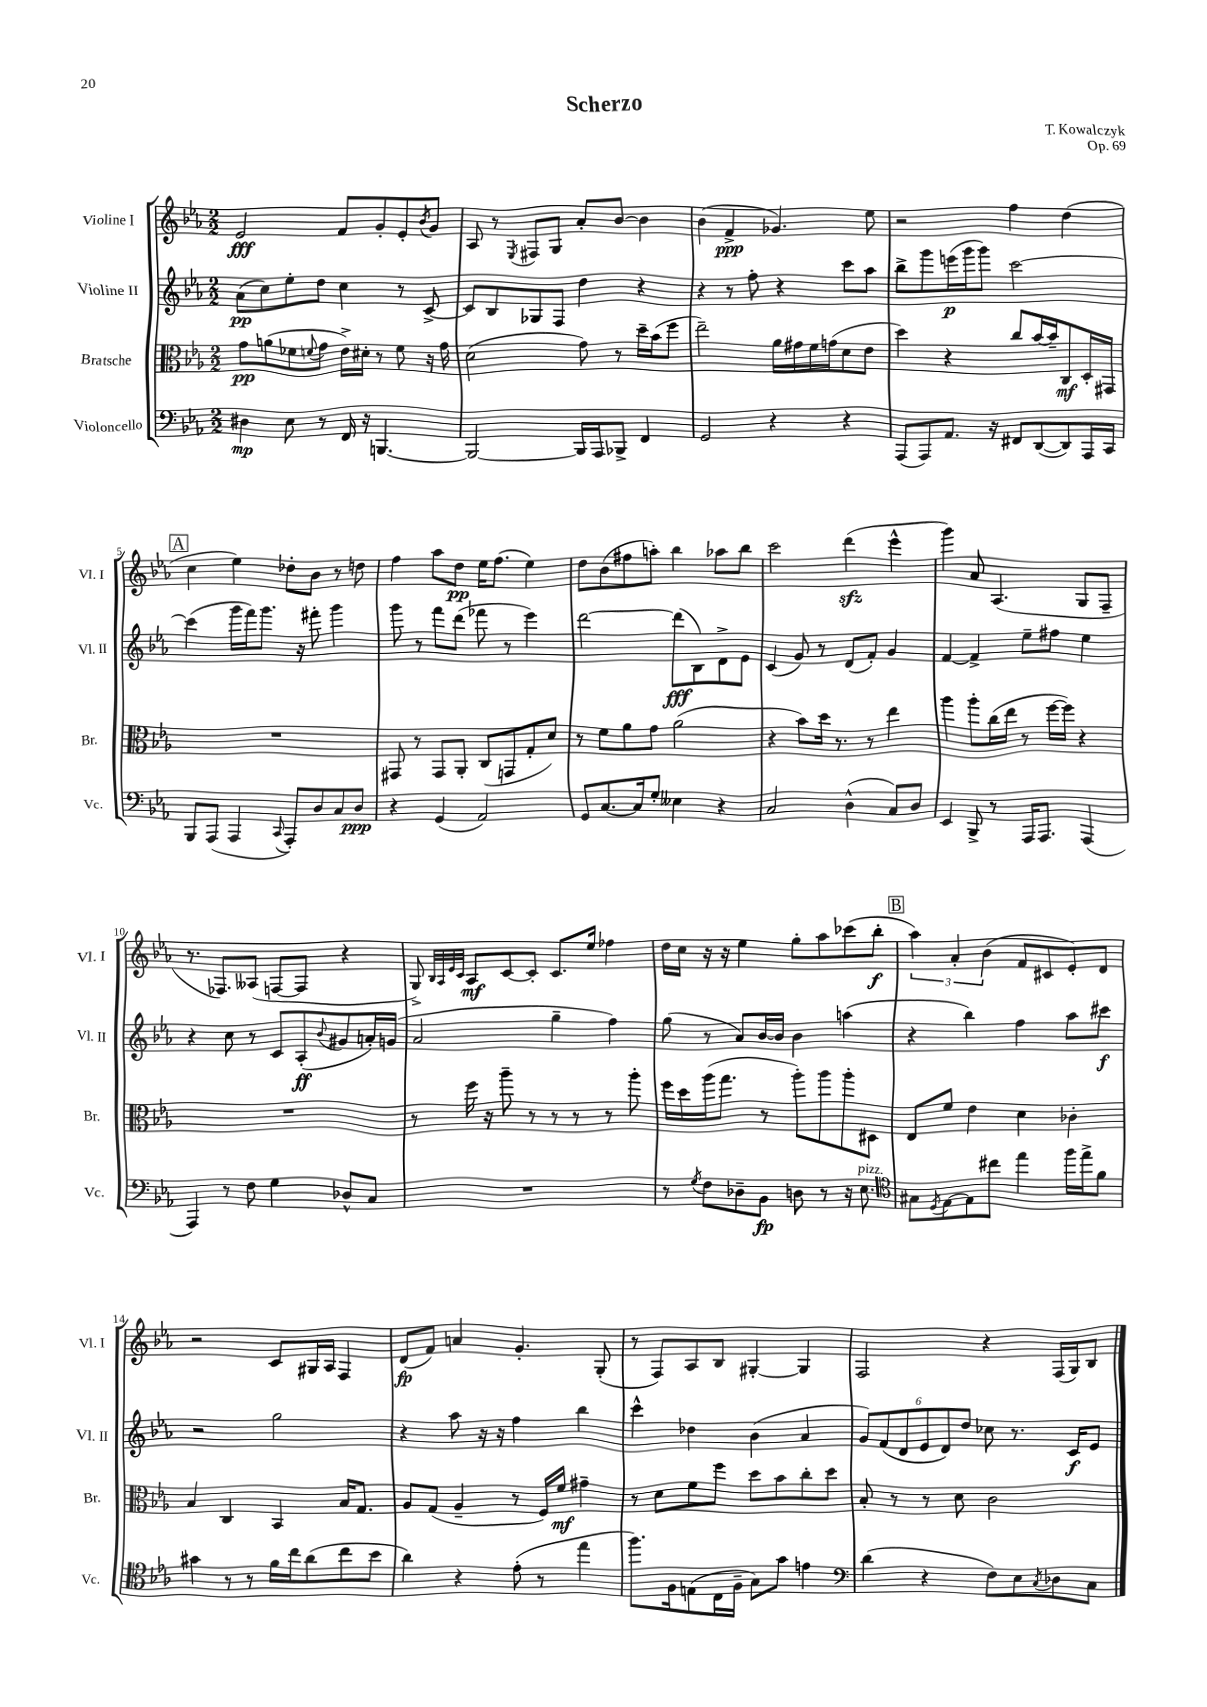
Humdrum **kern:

**kern	**dynam	**kern	**dynam	**kern	**dynam	**kern	**dynam
*part4	*part4	*part3	*part3	*part2	*part2	*part1	*part1
*staff4	*staff4	*staff3	*staff3	*staff2	*staff2	*staff1	*staff1
*I"Violoncello	*	*I"Bratsche	*	*I"Violine II	*	*I"Violine I	*
*I'Vc.	*	*I'Br.	*	*I'Vl. II	*	*I'Vl. I	*
*clefF4	*	*clefC3	*	*clefG2	*	*clefG2	*
*k[b-e-a-]	*	*k[b-e-a-]	*	*k[b-e-a-]	*	*k[b-e-a-]	*
*M2/2	*	*M2/2	*	*M2/2	*	*M2/2	*
=1	=1	=1	=1	=1	=1	=1	=1
4D#X\	mp	8g\L	pp	(8a-\L	pp	2e-/	fff
.	.	(8an\	.	8cc\)	.	.	.
8E-\	.	8f-X\	.	8ee-'\	.	.	.
.	.	8qqfn/	.	.	.	.	.
8r	.	8g\J	.	8dd\J	.	.	.
16FF/	.	16e-^\LL)	.	4cc\	.	8f/L	.
16r	.	16d#X'\JJ	.	.	.	.	.
[4.BBBn/	.	8r	.	.	.	8g'/	.
.	.	8f\	.	8r	.	8e-'/	.
.	.	.	.	.	.	8qb-/	.
.	.	16r	.	[8c^/	.	8g/J	.
.	.	16g\	.	.	.	.	.
=2	=2	=2	=2	=2	=2	=2	=2
2BBB/_	.	(2d\	.	8c/L]	.	8A-/	.
.	.	.	.	8B-/	.	8r	.
.	.	.	.	.	.	8qE-/	.
.	.	.	.	8G-X/	.	8F#X/L	.
.	.	.	.	8F/J	.	8G/J	.
16BBB/LL]	.	8g\)	.	4dd\	.	8a-'/L	.
16AAA-/J	.	.	.	.	.	.	.
8BBB-X^/J	.	8r	.	.	.	[8b-/J	.
4FF/	.	16dd~\LL	.	4r	.	4b-\]	.
.	.	(16b-\J	.	.	.	.	.
.	.	8ff\J	.	.	.	.	.
=3	=3	=3	=3	=3	=3	=3	=3
2GG/	.	2ee-~\)	.	4r	.	(4b-\	.
.	.	.	.	8r	.	4f^/	ppp
.	.	.	.	8ff'\	.	.	.
4r	.	16a-\LL	.	4r	.	4.g-X/)	.
.	.	16g#X\	.	.	.	.	.
.	.	16f\	.	.	.	.	.
.	.	(16gn\J	.	.	.	.	.
4r	.	8d\	.	8ccc\L	.	.	.
.	.	8e-\J	.	8aa-\J	.	8ee-\	.
=4	=4	=4	=4	=4	=4	=4	=4
(8AAA-/L	.	4dd\)	.	8bb-^\L	.	2r	.
8AAA-/)	.	.	.	8ggg\	.	.	.
8.AA-/J	.	4r	.	(16eeen\L	p	.	.
.	.	.	.	16ggg\J	.	.	.
.	.	.	.	8ggg\J)	.	.	.
16r	.	.	.	.	.	.	.
8FF#X/L	.	8cc/L	.	[2ccc\	.	4ff\	.
([8DD/	.	[16b-/L	.	.	.	.	.
.	.	16b-~/J]	.	.	.	.	.
8DD/])	.	8C/	mf	.	.	(4dd\	.
16AAA-/L	.	16D'/L	.	.	.	.	.
16CC/JJ	.	16GG#X/JJ	.	.	.	.	.
!!LO:LB:g=z
!!LO:REH:place=s1:t=A
=5	=5	=5	=5	=5	=5	=5	=5
8BBB-/L	.	1r	.	(4ccc\]	.	4cc\	.
(8AAA-/J	.	.	.	.	.	.	.
4AAA-/	.	.	.	16ggg\LL	.	4ee-\)	.
.	.	.	.	16fff\J)	.	.	.
.	.	.	.	8.ggg\J	.	.	.
8qqCC/	.	.	.	.	.	.	.
8AAA-'/L)	.	.	.	.	.	8dd-X'\L	.
.	.	.	.	16r	.	.	.
8D/	.	.	.	8fff#X'\	.	8b-\J	.
8C/	.	.	.	4ggg\	.	8r	.
8D/J	ppp	.	.	.	.	8ddn\	.
=6	=6	=6	=6	=6	=6	=6	=6
4r	.	8GG#X/	.	8ggg\	.	4ff\	.
.	.	8r	.	8r	.	.	.
(4GG/	.	8GG#/L	.	8fff\L	.	8aa-\L	.
.	.	8AA-'/J	.	(8ddd\J	.	8dd\J	pp
2AA-/)	.	(8C/L	.	8fff-X\	.	16ee-\KL	.
.	.	.	.	.	.	(8.ff\J	.
.	.	8GGn/	.	8r	.	.	.
.	.	8G'/	.	4eee-\)	.	4ee-\)	.
.	.	8d/J)	.	.	.	.	.
=7	=7	=7	=7	=7	=7	=7	=7
8GG/L	.	8r	.	[2ddd\	.	8dd\L	.
[8.C/	.	8f\L	.	.	.	(8b-\	.
.	.	8a-\	.	.	.	8ff#X\	.
16C/k]	.	.	.	.	.	.	.
8G'/J	.	8g\J	.	.	.	8aan'\J)	.
4E--X\	.	(2a-\	.	(8ddd\L]	fff	4bb-\	.
.	.	.	.	8B-\)	.	.	.
4r	.	.	.	8d^\	.	8aa-X\L	.
.	.	.	.	8e-\J	.	8bb-\J	.
=8	=8	=8	=8	=8	=8	=8	=8
2C/	.	4r	.	(4c/	.	2ccc\	.
.	.	8b-\L)	.	8g/)	.	.	.
.	.	16dd\Jk	.	8r	.	.	.
.	.	8.r	.	.	.	.	.
(4D^^\	.	.	.	(8d/L	.	(4dddzz\	.
.	.	8r	.	8f'/J)	.	.	.
8C/L)	.	4ee-\	.	4g/	.	4eee-^^\	.
8D/J	.	.	.	.	.	.	.
=9	=9	=9	=9	=9	=9	=9	=9
4EE-/	.	4aa-\	.	[4f/	.	4ggg\)	.
8BBB-^/	.	8aa-'\L	.	4f^/]	.	8a-/	.
8r	.	(16cc\L	.	.	.	(4.A-/	.
.	.	16ee-\JJ	.	.	.	.	.
16AAA-/KL	.	8r	.	8ee-~\L	.	.	.
8.AAA-/J	.	.	.	.	.	.	.
.	.	[16ff\LL	.	8ff#X\J	.	.	.
.	.	16ff\JJ])	.	.	.	.	.
(4AAA-/	.	4r	.	4ee-\	.	8G/L	.
.	.	.	.	.	.	8F~/J	.
!!LO:LB:g=z
=10	=10	=10	=10	=10	=10	=10	=10
4AAA-/)	.	1r	.	4r	.	8.r	.
.	.	.	.	.	.	8.F-X/L)	.
8r	.	.	.	8cc\	.	.	.
8F\	.	.	.	8r	.	(8A--X/J	.
4G\	.	.	.	8c/L	.	[8Fn/L	.
.	.	.	.	(8A-'/	ff	8F/J]	.
.	.	.	.	8qqb-/	.	.	.
8D-X^^/L	.	.	.	8g#X/	.	4r	.
8C/J	.	.	.	16an'/L)	.	.	.
.	.	.	.	(16gn/JJ	.	.	.
=11	=11	=11	=11	=11	=11	=11	=11
1r	.	8r	.	2a-/	.	8G^/)	.
.	.	.	.	.	.	32qqB-/LLL	.
.	.	.	.	.	.	32qqA-/	.
.	.	.	.	.	.	32qqe-/	.
.	.	.	.	.	.	32qqc/JJJ	.
.	.	16ff\	.	.	.	8A-/L	mf
.	.	16r	.	.	.	.	.
.	.	8aa-~\	.	.	.	[8c/	.
.	.	8r	.	.	.	8c'/J]	.
.	.	8r	.	4gg~\	.	8.c/L	.
.	.	8r	.	.	.	.	.
.	.	.	.	.	.	16ee-/Jk	.
.	.	8r	.	4ff\)	.	4ff-X\	.
.	.	8aa-'\	.	.	.	.	.
=12	=12	=12	=12	=12	=12	=12	=12
8r	.	16ff\LL	.	(8gg\	.	16dd\LL	.
.	.	16dd\	.	.	.	16cc\JJ	.
8qG/	.	.	.	.	.	.	.
8F\L	.	(16aa-\J	.	8r	.	16r	.
.	.	8.gg\J	.	.	.	16r	.
8D-X~\	.	.	.	8a-/L)	.	4ee-\	.
8BB-\J	fp	8r	.	[16b-/L	.	.	.
.	.	.	.	16b-/JJ]	.	.	.
8Dn\	.	8aa-'\L)	.	4b-\	.	8gg'\L	.
8r	.	8aa-\	.	.	.	8aa-\	.
16r	.	8aa-'\	.	(4aan\	.	(8ccc-X\	.
!LO:TX:a:i:t=pizz.	!	!	!	!	!	!	!
8.E-\	.	.	.	.	.	.	.
.	.	8D#X\J	.	.	.	8bb-'\J	f
!!LO:REH:place=s1:t=B
=13	=13	=13	=13	=13	=13	=13	=13
*clefC4	*	*	*	*	*	*	*
8G#X\L	.	8E-/L	.	4r	.	6aa-\)	.
8qD/	.	.	.	.	.	.	.
[8E-\	.	8f/J	.	.	.	.	.
.	.	.	.	.	.	6a-'/	.
8E-\]	.	4e-\	.	4bb-\)	.	.	.
.	.	.	.	.	.	(6b-\	.
8cc#X\J	.	.	.	.	.	.	.
4ee-\	.	4d\	.	4ff\	.	8f/L	.
.	.	.	.	.	.	8c#X/	.
16ff\LL	.	4c-X'\	.	8aa-\L	.	8e-'/)	.
16ee-^\J	.	.	.	.	.	.	.
8f\J	.	.	.	8ccc#X\J	f	8d/J	.
!!LO:LB:g=z
=14	=14	=14	=14	=14	=14	=14	=14
4g#X\	.	4B-/	.	2r	.	2r	.
8r	.	4C/	.	.	.	.	.
8r	.	.	.	.	.	.	.
16f\LL	.	4BB-/	.	2gg\	.	8c/L	.
16cc\J	.	.	.	.	.	.	.
(8a-\	.	.	.	.	.	16G#X/L	.
.	.	.	.	.	.	16A-/JJ	.
8cc\	.	16B-/KL	.	.	.	4F/	.
.	.	8.G/J	.	.	.	.	.
8b-\J	.	.	.	.	.	.	.
=15	=15	=15	=15	=15	=15	=15	=15
4a-\)	.	8A-/L	.	4r	.	(8d/L	fp
.	.	(8G/J	.	.	.	8f/J)	.
4r	.	4A-~/	.	8aa-\	.	4an/	.
.	.	.	.	16r	.	.	.
.	.	.	.	16r	.	.	.
(8e-'\	.	8r	.	4ff\	.	4.g'/	.
8r	.	16F/LL)	.	.	.	.	.
.	.	16f/JJ	mf	.	.	.	.
4ee-\	.	4g#X~\	.	4bb-\	.	.	.
.	.	.	.	.	.	(8G'/	.
=16	=16	=16	=16	=16	=16	=16	=16
8.ff\L)	.	8r	.	4ccc^^\	.	8r	.
.	.	8d\L	.	.	.	8F/L)	.
16F\k	.	.	.	.	.	.	.
(8En\	.	8f\	.	4dd-X\	.	8A-/	.
16C\L	.	8ff\J	.	.	.	8B-/J	.
16F~\JJ	.	.	.	.	.	.	.
8G\L)	.	8dd\L	.	(4b-\	.	[4G#X'/	.
8g\J	.	8b-\	.	.	.	.	.
4en\	.	8cc'\	.	4a-/	.	4G#/]	.
.	.	8dd\J	.	.	.	.	.
=17	=17	=17	=17	=17	=17	=17	=17
*clefF4	*	*	*	*	*	*	*
(4d\	.	8B-'/	.	12g/L)	.	2F/	.
.	.	.	.	(12f/	.	.	.
.	.	8r	.	.	.	.	.
.	.	.	.	12d/	.	.	.
4r	.	8r	.	12e-/	.	.	.
.	.	.	.	12d/)	.	.	.
.	.	8d\	.	.	.	.	.
.	.	.	.	12dd/J	.	.	.
8F\L)	.	2c\	.	8cc-X\	.	4r	.
8E-\	.	.	.	8.r	.	.	.
8qC/	.	.	.	.	.	.	.
8D-X\	.	.	.	.	.	(16F/LL	.
.	.	.	.	16c/KL	f	16G/J)	.
8C\J	.	.	.	8e-/J	.	8B-/J	.
==	==	==	==	==	==	==	==
*-	*-	*-	*-	*-	*-	*-	*-
